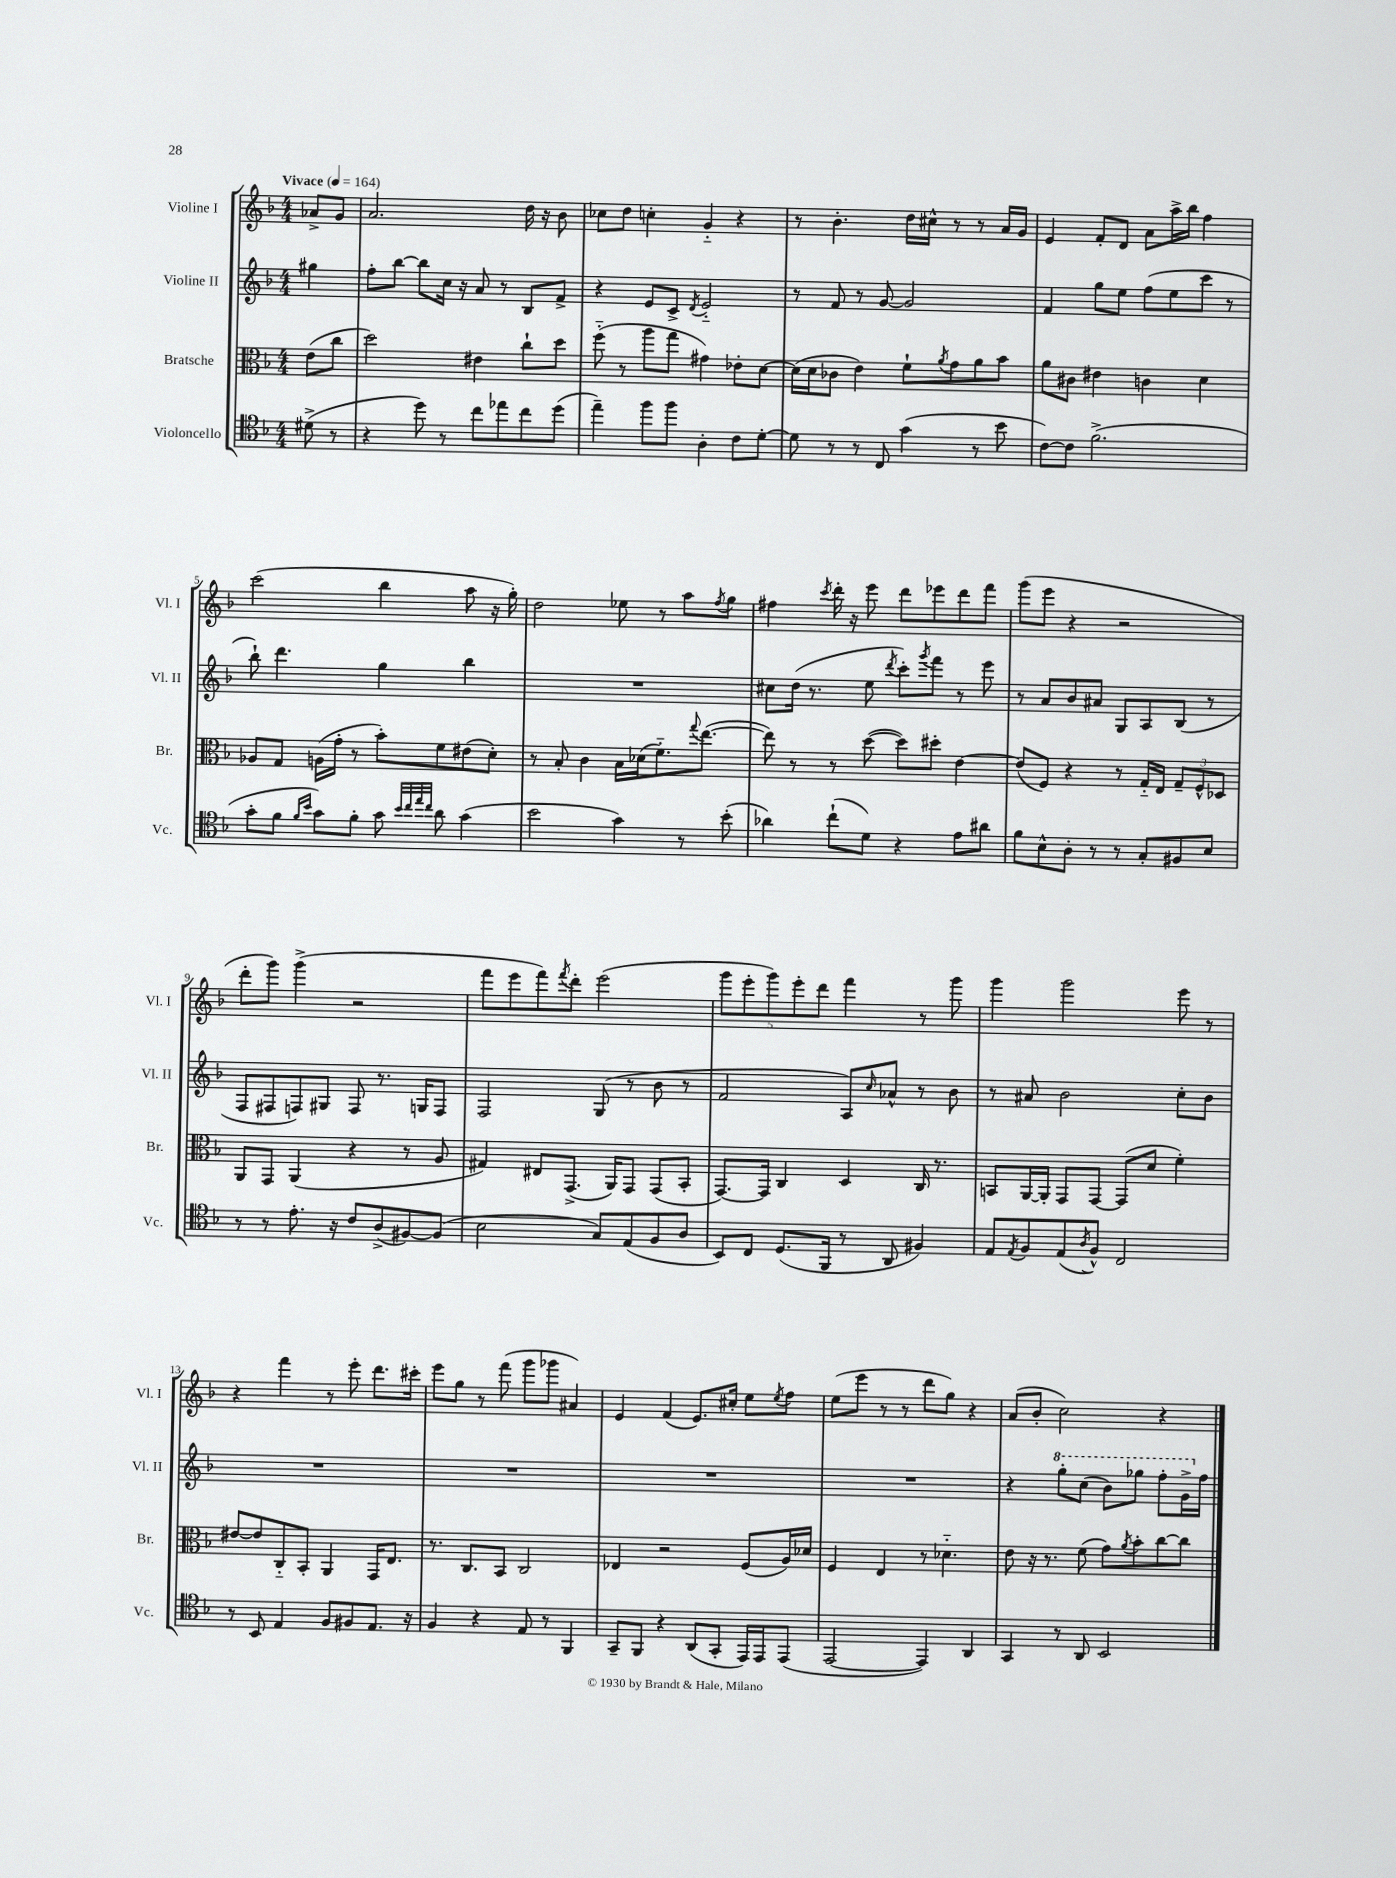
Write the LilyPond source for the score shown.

<<
\new StaffGroup <<
\new Staff = "s0" \with { instrumentName = "Violine I" shortInstrumentName = "Vl. I" } {
    \clef treble \key f \major \numericTimeSignature \time 4/4 \partial 4 \tempo "Vivace" 4 = 164
    aes'8-> g'8 |
    a'2. d''16 r16 bes'8 |
    ces''8 d''8 c''4-. g'4-_ r4 |
    r8 bes'4.-. d''16 cis''16-^ r8 r8 a'16 g'16 |
    e'4 f'8-. d'8 a'8 a''16-> bes''16 f''4 |
    c'''2( bes''4 a''8 r16 g''16-.) |
    d''2 ees''8 r8 a''8 \acciaccatura { f''8 } g''8 |
    fis''4 \acciaccatura { c'''8 } d'''16-. r16 e'''8 d'''8 ees'''8 d'''8 f'''8 |
    g'''8( e'''8 r4 r2 |
    d'''8-. g'''8) g'''4->( r2 |
    f'''8 e'''8 f'''8) \acciaccatura { f'''8 } d'''8-. e'''2( |
    \tuplet 5/4 { g'''8 e'''8-. g'''8) e'''8-. d'''8 } f'''4 r8 g'''8 |
    g'''4 g'''2 e'''8 r8 |
    r4 f'''4 r8 e'''8-. d'''8. cis'''16-. |
    e'''8 g''8 r8 f'''8( g'''8 ges'''8 ais'4) |
    e'4 f'4( e'8.) cis''16-. e''8 \acciaccatura { e''8 } f''8 |
    e''8( e'''8 r8 r8 d'''8 g''8) r4 |
    a'8( bes'8-. c''2) r4 \bar "|." |
}
\new Staff = "s1" \with { instrumentName = "Violine II" shortInstrumentName = "Vl. II" } {
    \clef treble \key f \major \numericTimeSignature \time 4/4 \partial 4
    gis''4 |
    f''8-. bes''8~ bes''8 c''16 r16 a'8 r8 bes8 f'8-> |
    r4 e'8 c'8-> \acciaccatura { d'8 } e'2-_ |
    r8 f'8 r8 g'8~ g'2 |
    f'4 g''8 e''8 f''8( e''8 c'''8 r8 |
    bes''8-!) d'''4. g''4 bes''4 |
    R1 |
    cis''8 d''16( r8. e''8 \acciaccatura { d'''8 } c'''8-.) \acciaccatura { g'''8 } f'''8 r8 e'''8 |
    r8 a'8 bes'8 ais'8 g8 a8 bes8( r8 |
    f8 fis8 f8) gis8 f8 r8. g16 f8 |
    f2 g8( r8 bes'8 r8 |
    f'2 a8) \grace { c''16 } aes'8-^ r8 bes'8 |
    r8 ais'8 bes'2 c''8-. bes'8 |
    R1 |
    R1 |
    R1 |
    R1 |
    r4 \ottava #1 g'''8-. c'''8( bes''8) ges'''8 f'''8-. g''16-> \ottava #0 f''16 \bar "|." |
}
\new Staff = "s2" \with { instrumentName = "Bratsche" shortInstrumentName = "Br." } {
    \clef alto \key f \major \numericTimeSignature \time 4/4 \partial 4
    e'8( c''8 |
    d''2) eis'4 c''8-! d''8 |
    f''8-_( r8 a''8 g''8 gis'4) ees'8-. d'8~ |
    d'16( d'16 ces'8 e'4) f'8-! \acciaccatura { a'8 } g'8 a'8 bes'8 |
    a'8 cis'8 eis'4 c'4 d'4 |
    aes8 g8 a16( g'16-. r8 bes'8-.) f'8 eis'8( d'8-.) |
    r8 bes8-. c'4 bes16 des'16( f'8.-_) \appoggiatura { g''8 } e''8.~( |
    e''8) r8 r8 d''8~( d''8) dis''8-. e'4~ |
    e'8( f8) r4 r8 g16-_ e16 \tuplet 3/2 { g8-- f8-^ des8 } |
    a,8 g,8 a,4( r4 r8 a8 |
    gis4) eis8 g,8.->( a,16) g,8 g,8( bes,8-. |
    g,8.~) g,16 c4 d4 c16 r8. |
    b,8 a,16~ a,16-. g,8 g,8~ g,8( d'8 f'4-.) |
    eis'8~ eis'8 c8-_ bes,8-. a,4 g,16 e8. |
    r8. c8. bes,8 c2 |
    ees4 r2 f8( a16) des'16 |
    f4 e4 r8 des'4.-_ |
    e'8 r16 r8. f'8( g'8) \acciaccatura { a'8 } bes'8-. c''8~ c''8 \bar "|." |
}
\new Staff = "s3" \with { instrumentName = "Violoncello" shortInstrumentName = "Vc." } {
    \clef tenor \key f \major \numericTimeSignature \time 4/4 \partial 4
    dis'8->( r8 |
    r4 d''8) r8 c''8 ees''8 c''8 d''8( |
    e''4--) f''8 f''8 a4-. c'8 d'8~-. |
    d'8 r8 r8 c8 g'4( r8 bes'8 |
    c'8~) c'8 f'2.->( |
    g'8-. f'8 \grace { f'16 bes'16 } g'8) f'8-. g'8 \grace { bes'32 c''32 e''32 c''32 } a'8 g'4( |
    bes'2 g'4) r8 bes'8-.( |
    aes'4) c''8-!( d'8) r4 e'8 ais'8 |
    f'8 bes8-^ a8-. r8 r8 g8-. fis8 bes8 |
    r8 r8 e'8.-. r16 c'8 a8->( fis8~) fis8( |
    bes2 g8) e8( f8 a8 |
    bes,8) c8 d8.( f,16 r8 a,8 fis4) |
    e8 \acciaccatura { e8 } f8 e8( \acciaccatura { a8 } f8-^) c2 |
    r8 bes,8 e4 f8 fis8 e8. r16 |
    f4 r4 e8 r8 f,4 |
    g,8-- f,8 r4 a,8( g,8-. e,16) e,16 e,8( |
    e,2~ e,4) a,4 |
    g,4 r8 a,8 bes,2 \bar "|." |
}
>>
>>
